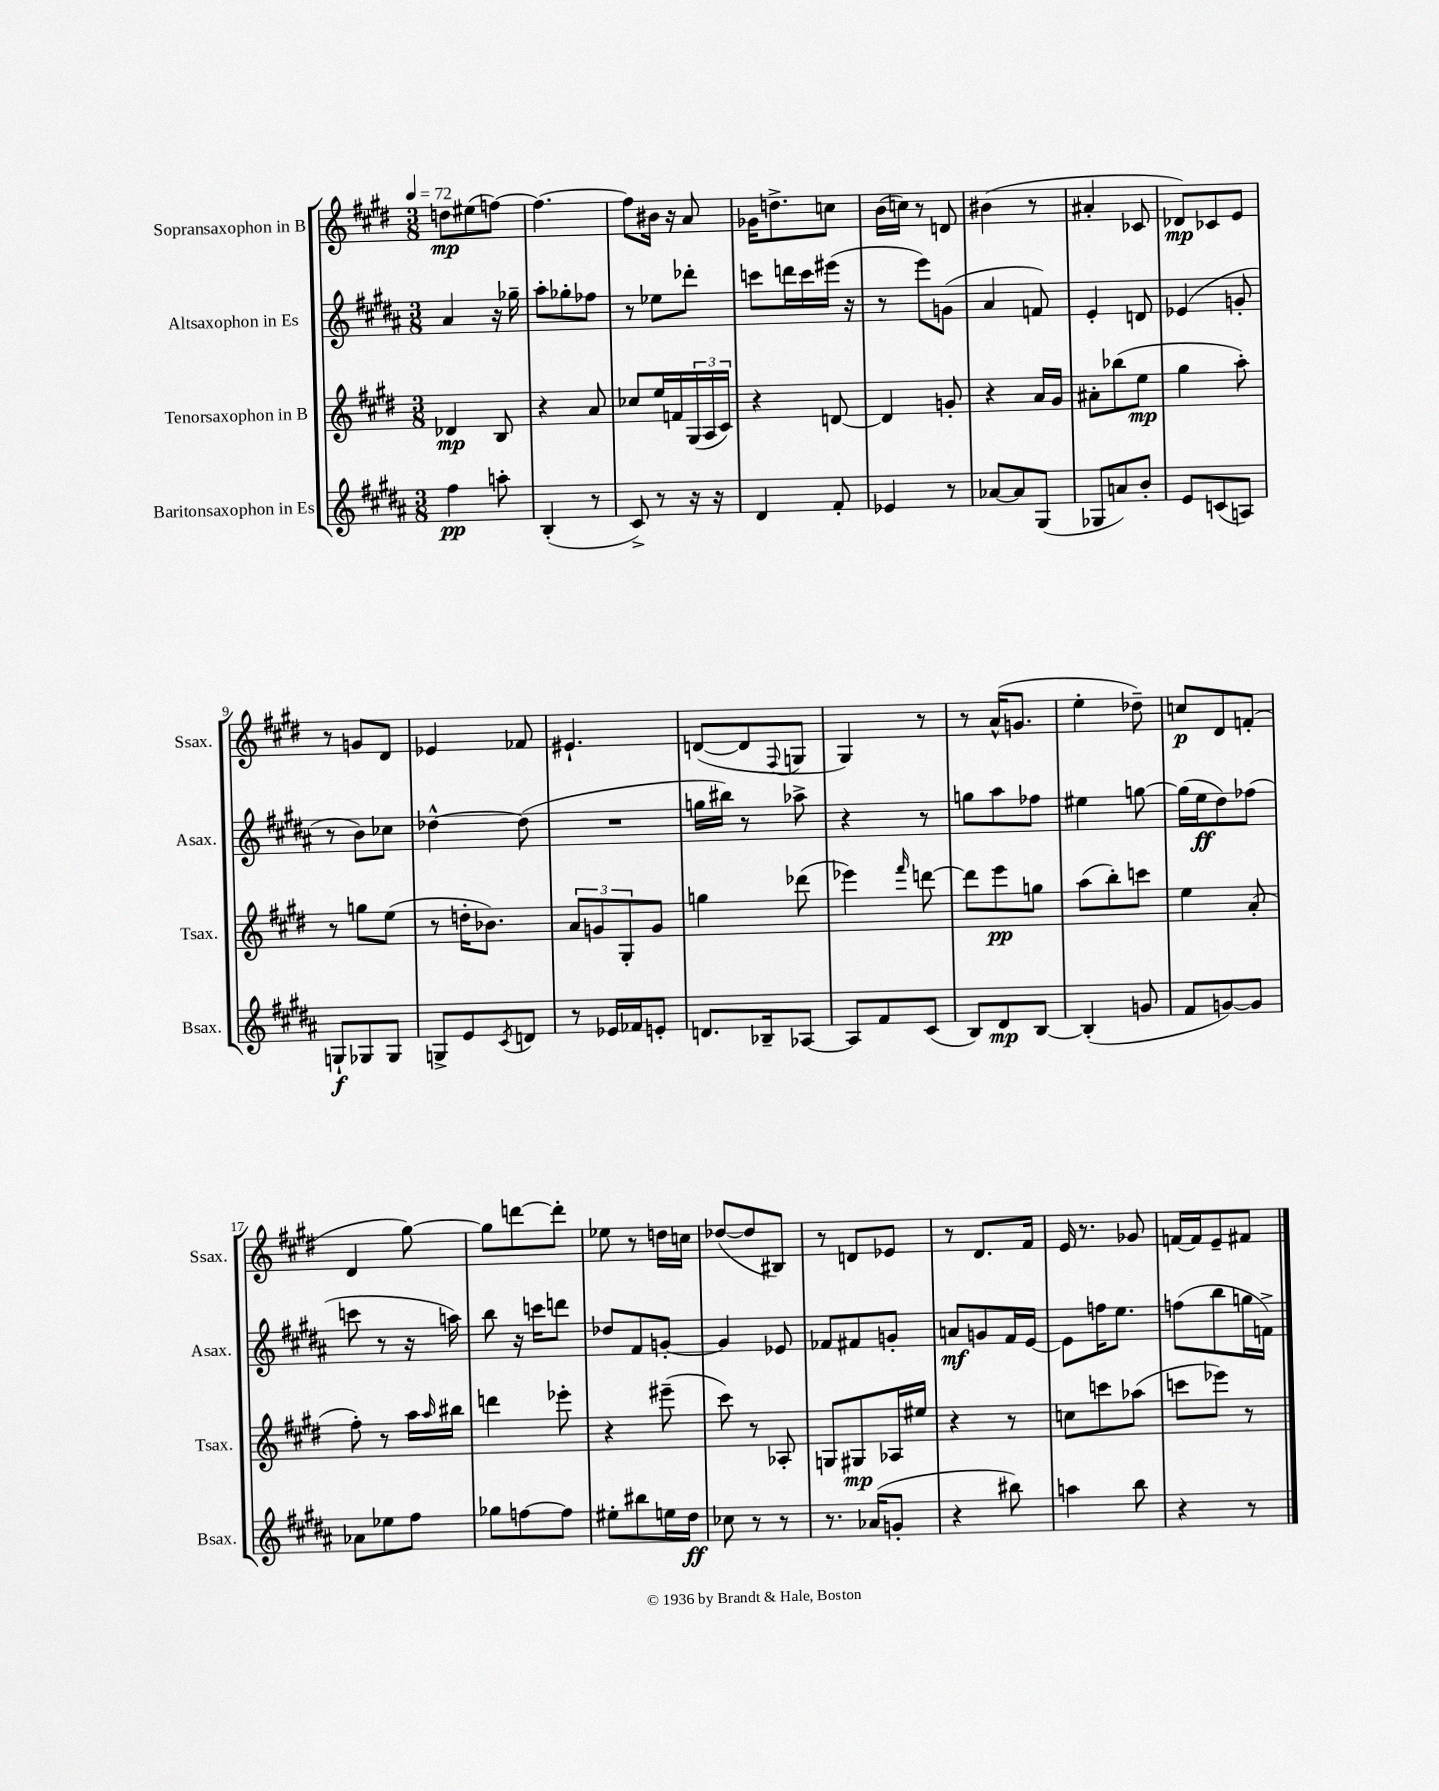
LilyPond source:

<<
\new StaffGroup <<
\new Staff = "s0" \with { instrumentName = "Sopransaxophon in B" shortInstrumentName = "Ssax." } {
    \clef treble \key e \major \numericTimeSignature \time 3/8 \tempo 4 = 72
    d''8\mp eis''8( f''8~) |
    f''4.~ |
    f''8 bis'16 r16 a'8 |
    ges'16 d''8.-> c''8 |
    b'16( c''16) r8 d'8 |
    bis'4( r8 |
    ais'4-. ces'8 |
    des'8\mp) ces'8 e'8 |
    r8 g'8 dis'8 |
    ees'4 fes'8 |
    eis'4.-! |
    d'8~( d'8 \appoggiatura { fis8 } g8 |
    gis4) r8 |
    r8 a'16-^( g'8. |
    e''4-. des''8--) |
    c''8\p dis'8 f'8-.( |
    dis'4 gis''8~) |
    gis''8 d'''8~ d'''8-. |
    ees''8 r8 d''16 c''16 |
    des''8~( des''8 bis8) |
    r8 d'8 ees'8 |
    r8 dis'8. fis'16 |
    e'16 r8. ges'8 |
    f'16~ f'16 e'8-- fis'8 \bar "|." |
}
\new Staff = "s1" \with { instrumentName = "Altsaxophon in Es" shortInstrumentName = "Asax." } {
    \clef treble \key b \major \numericTimeSignature \time 3/8
    ais'4 r16 ges''16-- |
    ais''8-. ges''8-. fes''8 |
    r8 ees''8 des'''8-. |
    c'''8 d'''16 c'''16 eis'''16( r16 |
    r8 e'''8) g'8( |
    ais'4 f'8) |
    e'4-. d'8 |
    ees'4( g'8-. |
    r8 b'8) ces''8 |
    des''4~-^ des''8( |
    R4. |
    g''16 bis''16) r8 aes''8-> |
    r4 r8 |
    g''8 ais''8 fes''8 |
    eis''4 g''8~ |
    g''16( e''16\ff dis''8) fes''8( |
    c'''8 r8 r16 a''16) |
    b''8 r16 c'''16 d'''8 |
    des''8 fis'8 g'8~-. |
    g'4 ees'8 |
    fes'8 fis'8 g'8-. |
    a'8\mf g'8 fis'16 e'16~ |
    e'8 f''16 e''8. |
    f''8( b''8 g''16 f'16->) \bar "|." |
}
\new Staff = "s2" \with { instrumentName = "Tenorsaxophon in B" shortInstrumentName = "Tsax." } {
    \clef treble \key e \major \numericTimeSignature \time 3/8
    des'4\mp b8 |
    r4 a'8 |
    ces''8 e''16 f'16 \tuplet 3/2 { gis16( a16 cis'16) } |
    r4 d'8~ |
    d'4 g'8-. |
    r4 a'16 gis'16 |
    ais'8-. bes''8( e''8\mp |
    gis''4 a''8-.) |
    r8 g''8 e''8( |
    r8 d''16-. bes'8.) |
    \tuplet 3/2 { a'8 g'8 gis8-. } g'8 |
    g''4 des'''8( |
    ees'''4) \grace { fis'''16 } d'''8~ |
    d'''8 e'''8\pp g''8 |
    a''8( b''8-.) c'''8 |
    e''4 a'8-.( |
    fis''8-.) r8 a''16 \grace { a''16 } bis''16 |
    d'''4 ees'''8-. |
    r4 eis'''8--( |
    cis'''8) r8 aes8-. |
    g8 gis8\mp aes16 eis''16 |
    r4 r8 |
    c''8 c'''8 aes''8( |
    c'''8 ees'''8) r8 \bar "|." |
}
\new Staff = "s3" \with { instrumentName = "Baritonsaxophon in Es" shortInstrumentName = "Bsax." } {
    \clef treble \key b \major \numericTimeSignature \time 3/8
    fis''4\pp a''8-. |
    b4-.( r8 |
    cis'8->) r8 r16 r16 |
    dis'4 fis'8-. |
    ees'4 r8 |
    aes'8~ aes'8 gis8( |
    ges8 a'8) b'8-. |
    e'8 c'8( a8) |
    g8-!\f ges8 ges8 |
    g8-> e'8 \acciaccatura { cis'8 } d'8 |
    r8 ees'16 fes'16 e'8-. |
    d'8. bes16-- aes8~ |
    aes8 fis'8 cis'8( |
    b8) dis'8\mp b8~ |
    b4-.( g'8 |
    fis'8 g'8~) g'8 |
    aes'8 ees''8 fis''8 |
    ges''8 f''8~ f''8 |
    eis''8-. bis''8 e''16 dis''16\ff |
    ces''8 r8 r8 |
    r8. aes'16( g'8-. |
    r4 bis''8) |
    a''4 b''8 |
    r4 r8 \bar "|." |
}
>>
>>
